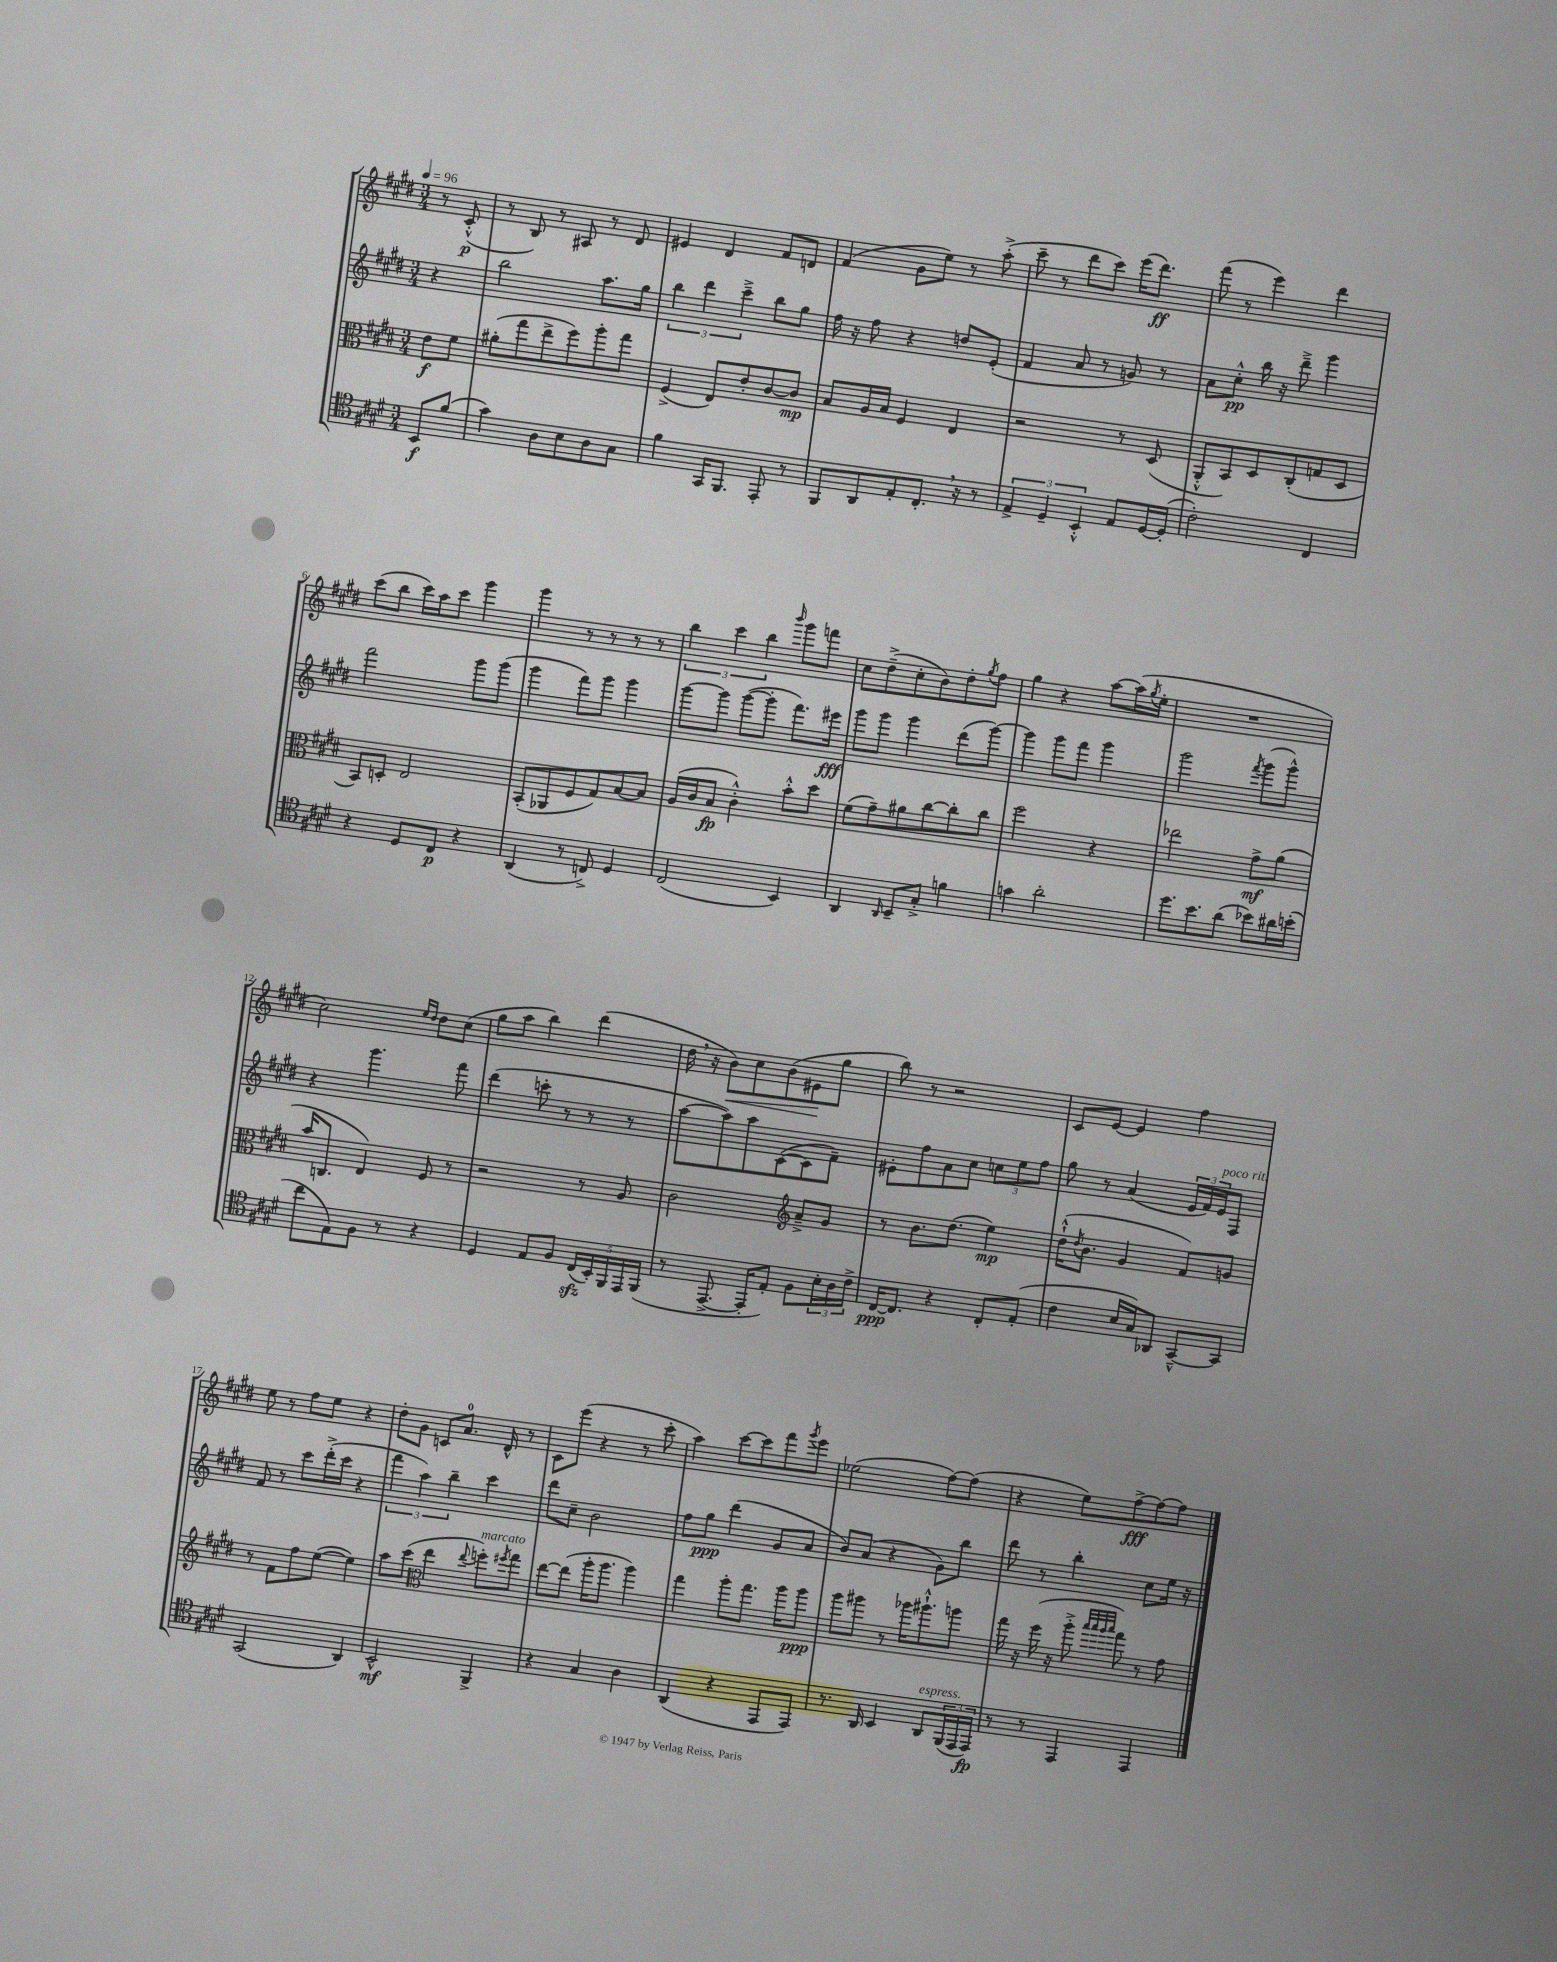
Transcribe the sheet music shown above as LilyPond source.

<<
\new StaffGroup <<
\new Staff = "s0" {
    \clef treble \key e \major \numericTimeSignature \time 3/4 \partial 4 \tempo 4 = 96
    r8 cis'8-.-^\p( |
    r8 b8) r8 ais8 r8 dis'8 |
    eis'4 dis'4 fis'8 d'8 |
    fis'4( gis'8 e''8) r8 a''8-.->( |
    cis'''8-- r8 dis'''8 cis'''8) e'''16( dis'''8.\ff) |
    fis'''8( r8 e'''4) dis'''4 |
    cis'''8( b''8 cis'''16) a''16 cis'''8 gis'''4 |
    gis'''4 r8 r8 r8 r8 |
    \tuplet 3/2 { b''4 cis'''4 b''4 } \grace { b'''16 } gis'''8 f'''8 |
    cis''8 dis''8--->( cis''8-. b'8) dis''8-. \acciaccatura { gis''8 } fis''8 |
    gis''4 r4 a''8~ a''16( \acciaccatura { gis''8 } e''16-. |
    R2. |
    cis''2) \grace { e''16 dis''16 } dis''8 cis''8( |
    gis''8 a''8 b''4) dis'''4( |
    dis''16 \breathe r16 b'8\<) cis''8 b'8( eis'8\! gis''8 |
    b''8) r8 r2 |
    cis'8 e'8~ e'4 fis''4 |
    e''8 r8 fis''8 e''8 r4 |
    dis''8-. gis'8 c'8 a'8.-0 dis'16-^ r8 |
    cis'8 e'''8( r4 r8 cis'''8-. |
    a''4) cis'''8~ cis'''8 fis'''8 \acciaccatura { gis'''8 } e'''8 |
    ees''2( fis''8~) fis''8( |
    r4 e''8) fis''8~->\fff fis''8~ fis''8 \bar "|." |
}
\new Staff = "s1" {
    \clef treble \key e \major \numericTimeSignature \time 3/4 \partial 4
    r4 |
    b''2 a''8. gis''16 |
    \tuplet 3/2 { b''4 dis'''4 cis'''4---> } b''8 gis''8 |
    fis''16 r16 fis''8 r4 d''8 e'8-.( |
    fis'4 a'8 r8 g'8) r8 |
    a'8 cis''8-.-^\pp b''16 r16 dis'''8---> gis'''4 |
    fis'''2 gis'''8 gis'''8( |
    gis'''4 fis'''8) gis'''8 gis'''4 |
    gis'''8~ gis'''8 gis'''8~( gis'''8-. fis'''8.) eis'''16\fff |
    gis'''8 gis'''8 gis'''4 dis'''8( gis'''8~) |
    gis'''4 gis'''8 fis'''8 gis'''4 |
    gis'''2 \acciaccatura { fis'''8 } gis'''8( gis'''8-^) |
    r4 gis'''4. fis'''8 |
    dis'''4( c'''8-. r8 r8 r8 |
    a''8~ a''8) a''8 cis'8~( cis'8 fis'8--) |
    eis'8-. fis''8 a'8 cis''8 \tuplet 3/2 { c''8 e''8 fis''8 } |
    gis''8 r8 a'4( \tuplet 3/2 { e'16 fis'16) e'16^\markup { \italic "poco rit." } } fis8 |
    fis'8 r8 cis'''8 dis'''16-.->( cis'''16 r4 |
    \tuplet 3/2 { fis'''4 a''4) b''4-- } cis'''4 |
    dis'''8 cis''8-- b'2 |
    fis''8 gis''8\ppp dis'''4( gis'8 a'8 |
    b'8) a'8( r4 gis'8) b''8 |
    dis'''8 r8 b''4-. cis''8 e''16 r16 \bar "|." |
}
\new Staff = "s2" {
    \clef alto \key e \major \numericTimeSignature \time 3/4 \partial 4
    e'8\f fis'8 |
    ais'8-.( gis''8 e''8-> fis''8) a''8-. gis''8 |
    fis4->( e8) e'8-. cis'8~ cis'8\mp |
    b8 a16 b16 fis4 e4 |
    r2 r8 dis8( |
    a,8-.-^ b,8) dis8 cis8-.( g8 dis8 |
    b,8) d8-. e2 |
    b,8-.( aes,8 fis8 gis8) b8~ b8 |
    a16( cis'16 b8\fp cis'4-.-^) b'8-.-^ dis''8 |
    fis'8( gis'8--) ais'8 cis''8~ cis''8-. cis''8 |
    fis''2 r4 |
    ees''2 gis'8->\mf a'8( |
    b'16 c8. e4) fis8 r8 |
    r2 r8 a8 |
    cis'2 \clef treble a'8---> gis'8 |
    r8 b'8. dis''8.( e''4\mp) |
    dis''16-!-^( \acciaccatura { dis''8 } b'8. gis'4 fis'8) g'8 |
    r8 fis'8 fis''8 e''8~( e''4) |
    a''8 cis'''8( \clef alto e''4 \appoggiatura { e''8 } f''8-.^\markup { \italic "marcato" }) \acciaccatura { fis''8 } gis''8 |
    e''8~ e''8( a''16-. a''8. a''4) |
    gis''4 a''8-. gis''8. a''16 a''8\ppp |
    a''8 ais''8 r8 aes''16 ais''8.-!-^ a''8 |
    gis''16 r16 fis''16( r16 a''8-.-> \grace { b''32 b''32 a''32 b''32 } gis''8) r8 gis'8 \bar "|." |
}
\new Staff = "s3" {
    \clef tenor \key e \major \numericTimeSignature \time 3/4 \partial 4
    b,8\f fis'8( |
    gis'4) a8 b8 a8 gis8 |
    fis'4 gis,16 fis,8. e,8-. r8 |
    fis,8 a,8 e8-. cis8.-. \breathe r16 r8 |
    \tuplet 3/2 { e4-> dis4-- b,4-.-^ } e8 dis16~ dis16-.( |
    cis'2-.) cis4 |
    r4 dis8 cis8\p r4 |
    a,4( r8 c8->) dis4 |
    cis2( b,4) |
    a,4 \grace { a,16 } b,8-- gis8-.-> f'4 |
    g'4 a'2-. |
    dis''8. b'8. a'8( bes'8) ais'16 b'16-.( |
    cis''8 e8) fis8 r8 r4 |
    dis4 e8 fis8 \tuplet 5/4 { cis16\sfz( b,16-.) fis,16 e,16 fis,16( } |
    r8 e,8.~-> e,16-. e8-.) fis8 \tuplet 3/2 { b16-. a16 cis'16-> } |
    cis16~\ppp cis8. r4 cis8-. e8-.( |
    cis'4 b16 gis16) aes,8 gis,8~---^ gis,8 |
    gis,2( a,4) |
    b,2-^\mf fis,4-> |
    r4 gis4 a4 |
    a,4( r4 e,8 e,8) |
    r8. a,16 b,4 a,8^\markup { \italic "espress." } \tuplet 3/2 { fis,16( e,16 e,16\fp) } |
    r8 r8 e,4 e,4 \bar "|." |
}
>>
>>
